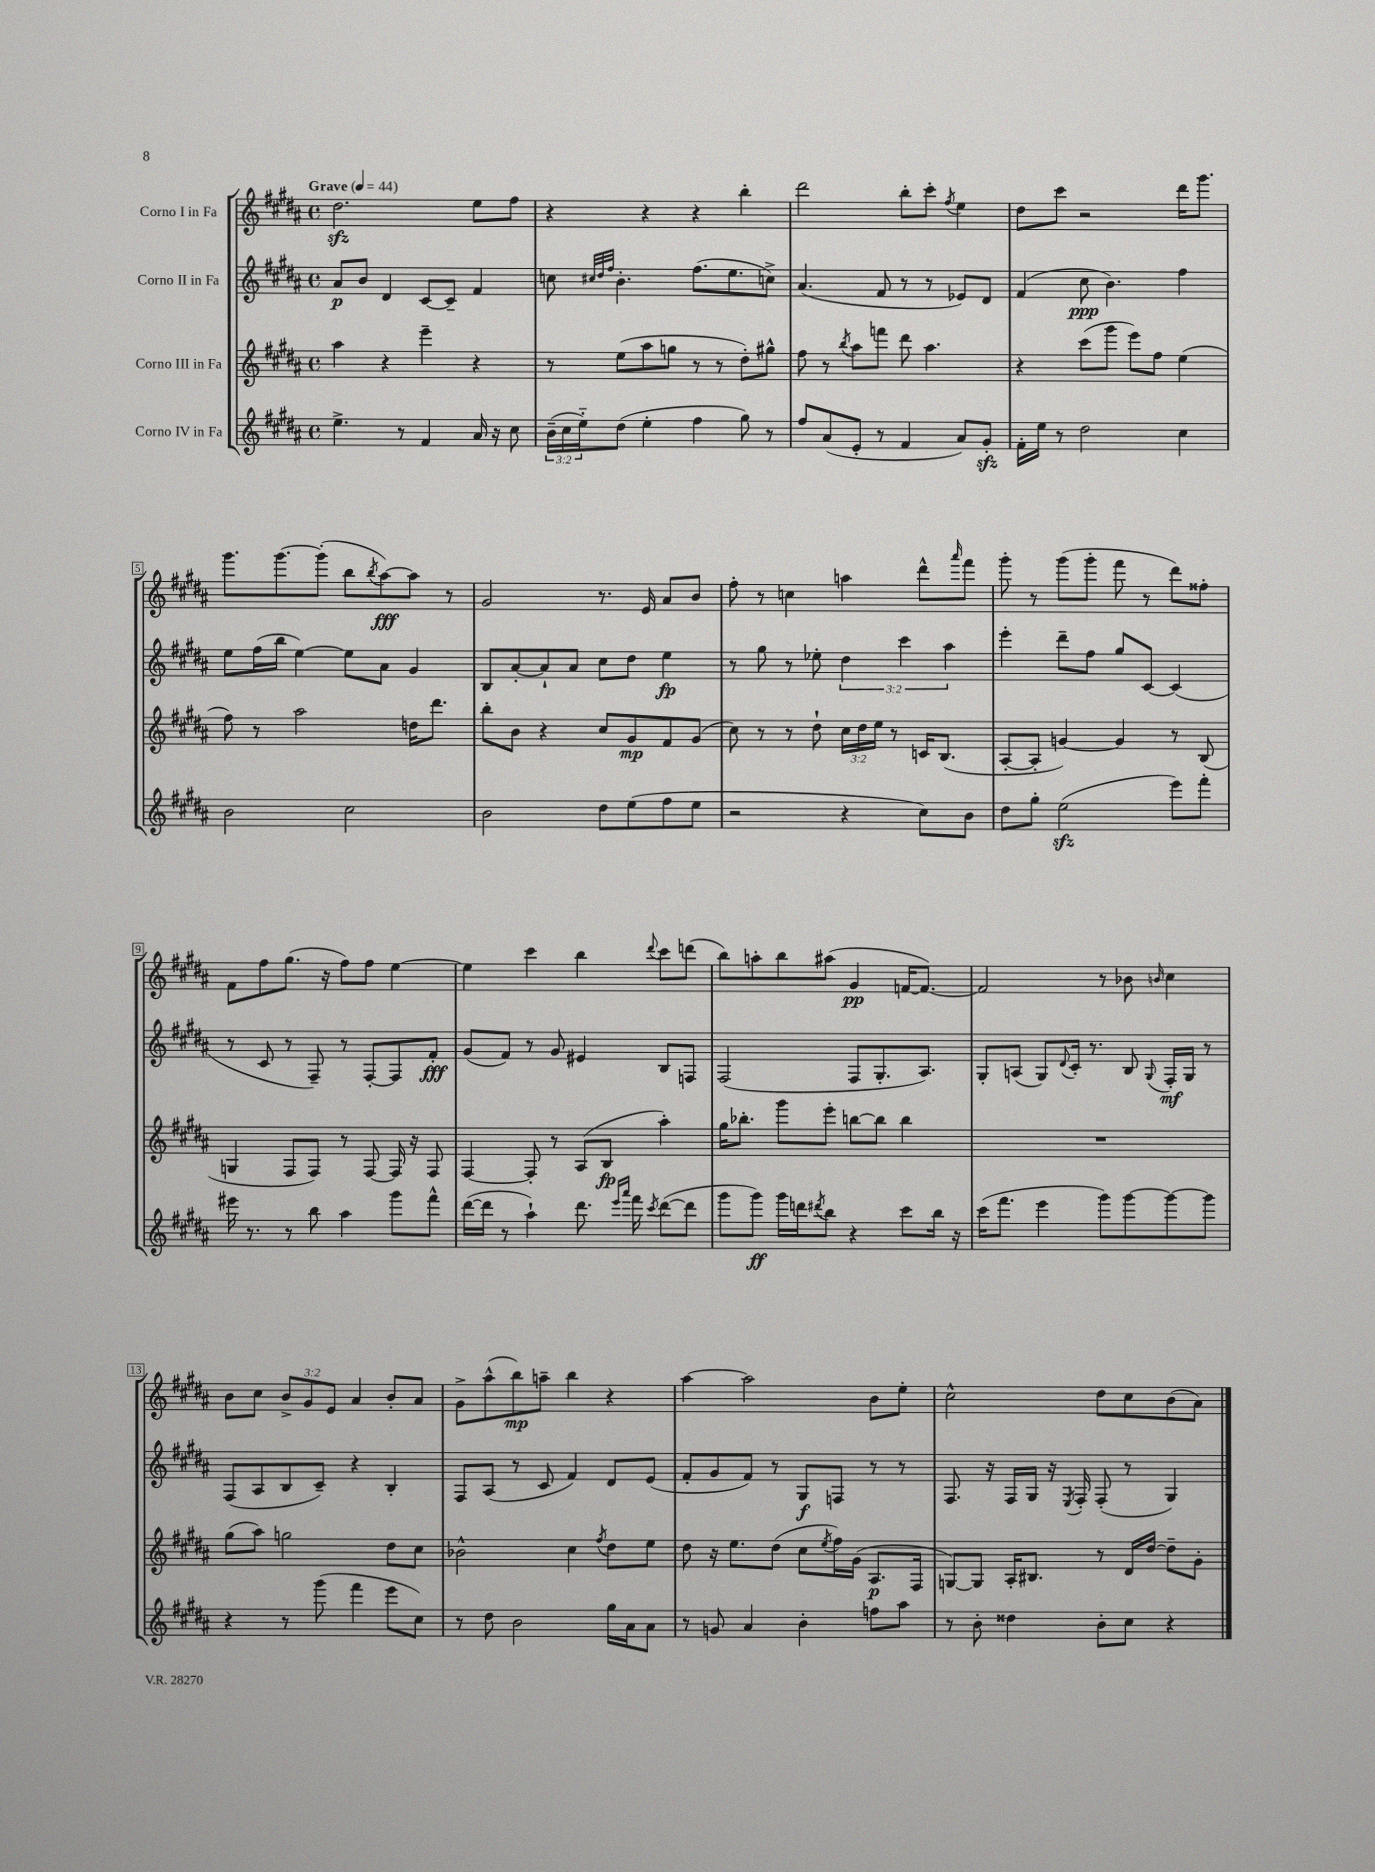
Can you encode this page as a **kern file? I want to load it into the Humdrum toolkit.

**kern	**kern	**kern	**kern
*staff4	*staff3	*staff2	*staff1
*clefG2	*clefG2	*clefG2	*clefG2
*k[f#c#g#d#a#]	*k[f#c#g#d#a#]	*k[f#c#g#d#a#]	*k[f#c#g#d#a#]
*M4/4	*M4/4	*M4/4	*M4/4
*met(c)	*met(c)	*met(c)	*met(c)
*MM44	*MM44	*MM44	*MM44
4.ee^	4aa#	8a#	2.dd#
.	.	8b	.
.	4r	4d#	.
8r	.	.	.
4f#	4eee~	[8c#	.
.	.	8c#~]	.
16a#	4r	4f#	8ee
16r	.	.	.
8cc#	.	.	8ff#
=	=	=	=
(24b~	8r	8cc	4r
24cc#	.	.	.
24ee'~)	.	.	.
.	.	32qqcc#	.
.	.	32qqdd#	.
.	.	32qqff#	.
(8dd#	(8ee	4.b'	.
4ee'	8aa#	.	4r
.	8gg	.	.
4ff#	8r	(8.ff#	4r
.	8r	.	.
.	.	8.ee	.
8gg#)	8dd#')	.	4bb'
8r	8gg#^^	8cc^)	.
=	=	=	=
8ff#	8ff#	(4.a#	2ddd#
(8a#	8r	.	.
.	8qbb	.	.
8e'	8aa#	.	.
8r	8fff	8f#	.
4f#	8ddd#	8r	8bb'
.	4.aa#	8r	8ccc#'
.	.	.	8qff#
8a#)	.	8e-)	4ee
8g#'	.	8d#	.
=	=	=	=
16f#'	4r	(4f#	8dd#
16ee	.	.	.
8r	.	.	8ccc#
2dd#	(8ccc#	8cc#	2r
.	8ggg#	4.b)	.
.	8eee)	.	.
.	8ff#	.	.
4cc#	(4ee	4ff#	16ddd#
.	.	.	8.ggg#
=	=	=	=
2b	8ff#)	8ee	8.ggg#
.	8r	(16ff#	.
.	.	16bb	[8.ggg#
.	2aa#	[4ee)	.
.	.	.	(8ggg#']
2cc#	.	8ee]	8bb
.	.	.	8qbb
.	.	8a#	[8aa#)
.	16dd	4g#	8aa#]
.	8.ddd#	.	.
.	.	.	8r
=	=	=	=
2b	8bb'	8B	2g#
.	8b	[8a#'	.
.	4r	8a#`]	.
.	.	8a#	.
8dd#	8cc#	8cc#	8.r
(8ee	8g#	8dd#	.
.	.	.	16e
8ff#	8f#	4ee	8a#
8ee	(8g#	.	8b
=	=	=	=
2r	8cc#)	8r	8ff#'
.	8r	8gg#	8r
.	8r	8r	4cc
.	8dd#`	8ee-'	.
4r	24cc#	6dd#	4aa
.	24dd#	.	.
.	24ee	.	.
.	8r	.	.
.	.	6ccc#	.
8cc#)	16c	.	8ddd#^^
.	(8.B	.	.
.	.	6aa#	.
.	.	.	16qqaaa#
8b	.	.	8fff#
=	=	=	=
8dd#	[8A#'	4eee'	8ggg#'
8gg#'	8A#']	.	8r
(2ee	[4g)	8ddd#~	(8ggg#
.	.	8ff#	8ggg#'
.	4g]	8gg#	8fff#
.	.	[8c#	8r
8eee)	8r	(4c#]	8ddd#)
8fff#'	(8B	.	8ff##'
=	=	=	=
16eee#	4G	8r	8f#
8.r	.	.	.
.	.	8c#	8ff#
8r	8F#	8r	(8.gg#
8bb	8F#)	8F#~)	.
.	.	.	16r
4aa#	8r	8r	8ff#)
.	[8F#	[8F#'	8ff#
8ggg#	16F#]	8F#]	[4ee
.	16r	.	.
8fff#^^	8F#	8f#'	.
=	=	=	=
([16ddd#	[4F#	(8g#	4ee]
16ddd#]	.	.	.
8r	.	8f#)	.
4aa#`)	8F#']	8r	4ccc#
.	8r	8g#	.
8.ddd#	(8A#	4e#	4bb
.	8B	.	.
16qqeee	.	.	.
16qqaaa#	.	.	.
16fff#	.	.	.
8qccc#	.	.	8qqddd#
([8ddd#	4aa#')	8B	8ccc#
8ddd#]	.	8F	(8ddd
=	=	=	=
8ggg#	16gg#	(2F#	8bb)
.	8.bb-'	.	.
8ggg#)	.	.	8aa'
16ggg#	8ggg#	.	8bb
16ddd	.	.	.
8qddd#	.	.	.
8bb	8eee'	.	(8aa#
4r	[8bb	8F#	4g#
.	8bb]	8.G#'	.
8ccc#	4bb	.	[16f
.	.	8.A#)	8.f_)
16bb	.	.	.
16r	.	.	.
=	=	=	=
(16ccc#	1r	8G#'	2f]
8.fff#	.	.	.
.	.	(8A	.
4eee	.	8G#)	.
.	.	8qqd#	.
.	.	16c#'	.
.	.	8.r	.
8ggg#)	.	.	8r
[8ggg#	.	8B	8b-
.	.	8qqG#	16qqb
8ggg#_	.	16F#'	4cc#
.	.	16G#	.
8ggg#]	.	8r	.
=	=	=	=
4r	(8gg#	(8F#	8b
.	8aa#)	8A#	8cc#
8r	2gg	8B	12b^
.	.	.	12g#
(8ggg#	.	8c#~)	.
.	.	.	12e
4fff#	.	4r	4a#
8eee	8dd#	4B'	8b'
8cc#)	8cc#	.	8a#
=	=	=	=
8r	2b-^^	8F#	8g#^
8dd#	.	(8A#	(8aa#^^
2b	.	8r	8bb)
.	.	8c#	8aa~
.	4cc#	4f#)	4bb
.	8qff#	.	.
16gg#	8dd#	8d#	4r
16a#	.	.	.
8a#	8ee	(8e	.
=	=	=	=
8r	8dd#	8f#'	[4aa#
8g	16r	8g#	.
.	8.ee	.	.
4a#	.	8f#)	2aa#]
.	(8dd#	8r	.
4b'	8cc#	8G#	.
.	8qee	.	.
.	16ff#)	8F	.
.	(16g#	.	.
8ff	8.A#	8r	8b
8aa#	.	8r	8ee'
.	16F#	.	.
=	=	=	=
8r	[8G)	8.F#	2cc#^^
8b'	8G]	.	.
.	.	16r	.
4dd##	16A#'	16F#	.
.	8.B#	16G#	.
.	.	16r	.
.	.	8qE	.
.	.	16F#'	.
8b'	8r	(8F#'	8dd#
8cc#	16d#	8r	8cc#
.	[16dd#	.	.
4r	8dd#~]	4G#)	(8b
.	8g#'	.	8a#)
==	==	==	==
*-	*-	*-	*-
